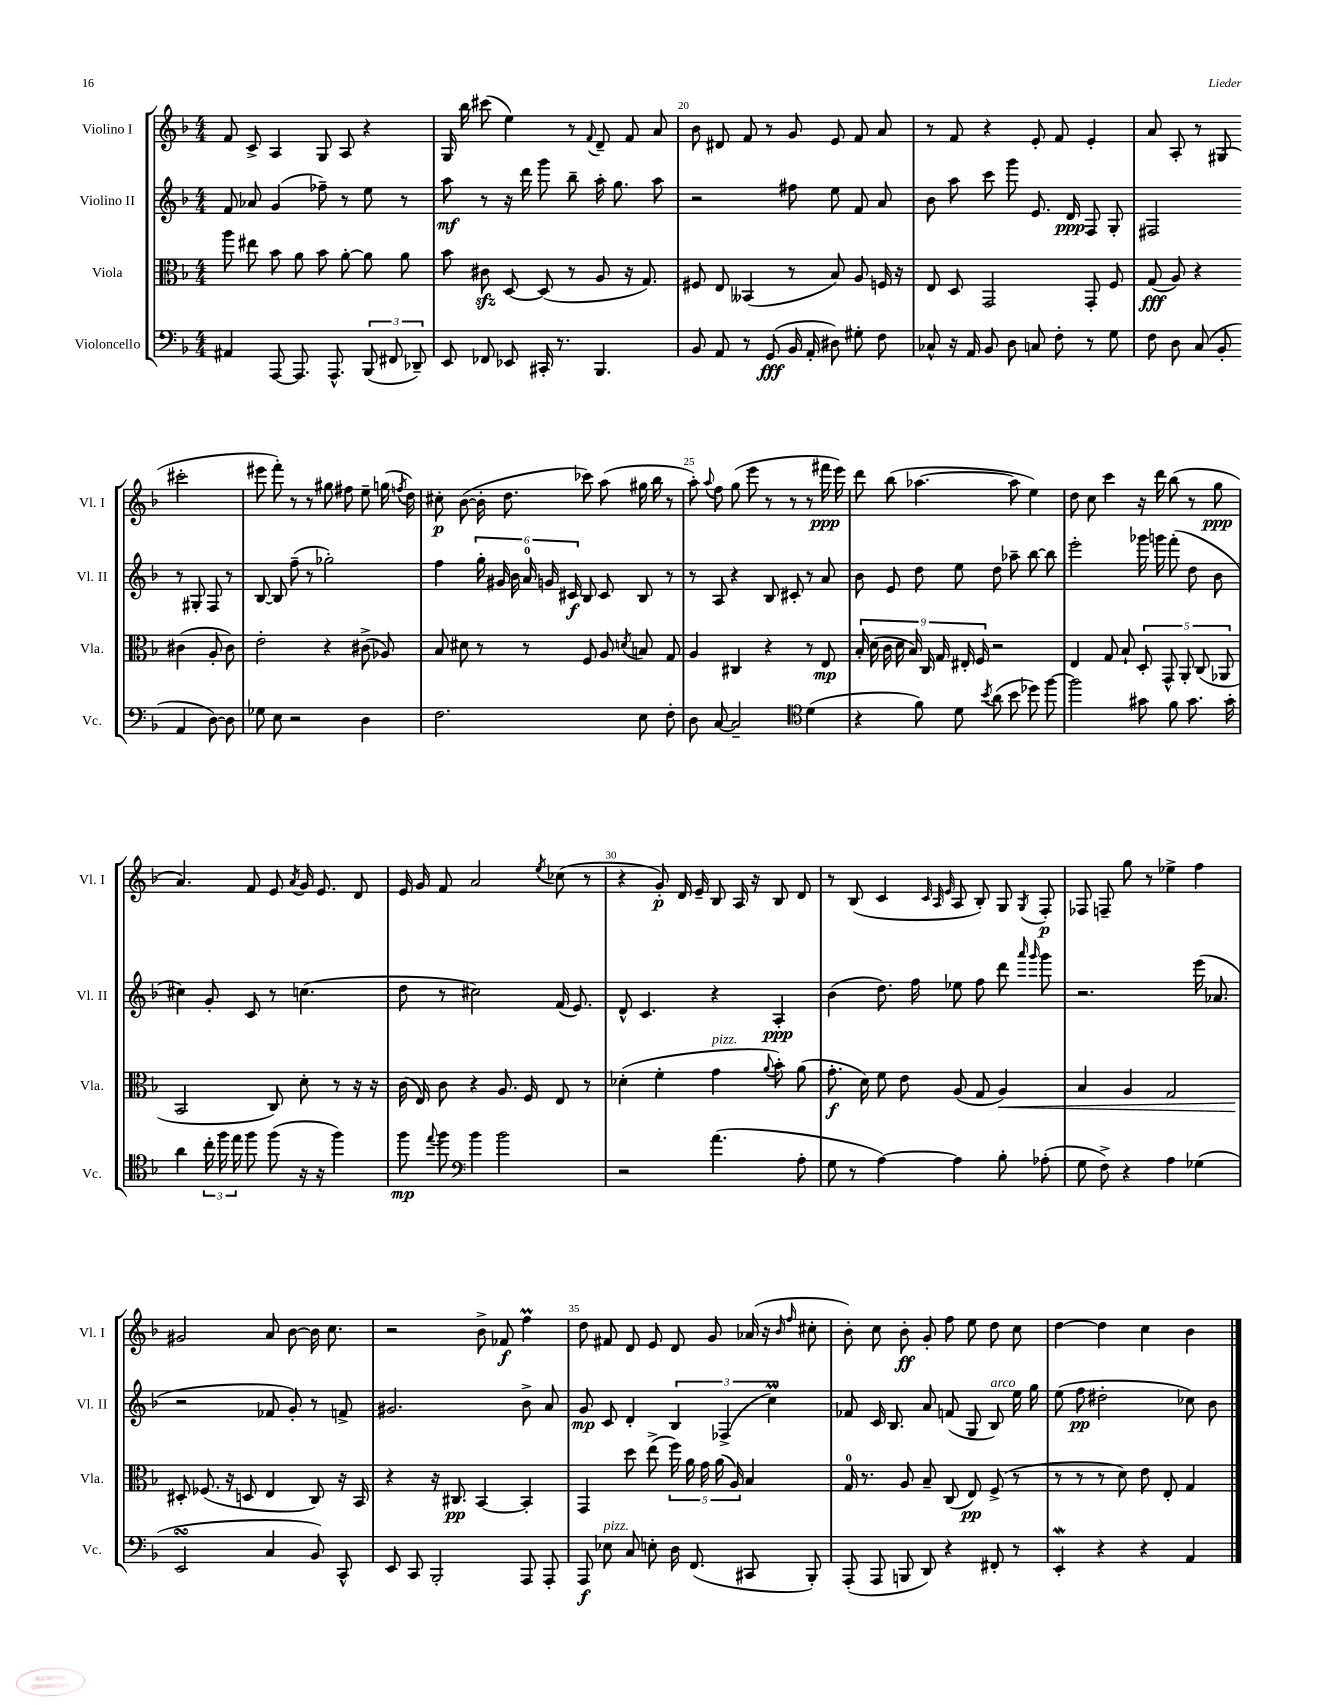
<<
\new StaffGroup <<
\new Staff = "s0" \with { instrumentName = "Violino I" shortInstrumentName = "Vl. I" } {
    \clef treble \key f \major \numericTimeSignature \time 4/4
    \autoBeamOff f'8 c'8-> a4 g8 a8 r4 |
    g16 bes''16 cis'''8( e''4) r8 \appoggiatura { f'8 } d'8-- f'8 a'8 |
    bes'8 dis'8 f'8 r8 g'8 e'8 f'8 a'8 |
    r8 f'8 r4 e'8-. f'8 e'4-. |
    a'8 a8-. r8 gis8( cis'''2-. |
    eis'''8 f'''8-.) r8 r8 gis''8 fis''8 e''8-- g''16( \acciaccatura { f''8 } d''16) |
    cis''8-.\p bes'8~( bes'16-. d''8. ces'''8) a''8( gis''16 bes''16 r8 |
    a''8-.) \appoggiatura { a''8 } f''8 g''8( e'''8 r8 r8 r8 fis'''16\ppp e'''16) |
    d'''8 bes''8( aes''4.~ aes''8 e''4) |
    d''8 c''8 c'''4 r16 d'''16 bes''8( r8 g''8\ppp |
    a'4.) f'8 e'8 \acciaccatura { a'8 } g'16 e'8. d'8 |
    e'16 g'16 f'8 a'2 \acciaccatura { e''8 } ces''8( r8 |
    r4 g'8-.\p) d'16 e'16-- bes8 a16 r16 bes8 d'8 |
    r8 bes8( c'4 \grace { c'32 a32 e'32 } a8 bes8-.) g8 \acciaccatura { g8 } f8-.\p |
    fes8 f8-- g''8 r8 ees''4-> f''4 |
    gis'2 a'8 bes'8~ bes'16 c''8. |
    r2 bes'8-> fes'8\f f''4\prall |
    d''8 fis'8 d'8 e'8 d'8 g'8 aes'16( r16 \grace { bes'16 f''16 } cis''8-. |
    bes'8-.) c''8 bes'8-.\ff g'8-. f''8 e''8 d''8 c''8 |
    d''4~ d''4 c''4 bes'4 \bar "|." |
}
\new Staff = "s1" \with { instrumentName = "Violino II" shortInstrumentName = "Vl. II" } {
    \clef treble \key f \major \numericTimeSignature \time 4/4
    \autoBeamOff f'8 aes'8 g'4( fes''8--) r8 e''8 r8 |
    a''8\mf r8 r16 d'''16 g'''8 bes''8-- a''16-. g''8. a''8 |
    r2 fis''8 e''8 f'8 a'8 |
    bes'8 a''8 c'''8 g'''8 e'8. d'16\ppp f8 g8-. |
    fis2 r8 gis8-. fis8 r8 |
    bes8~ bes8 f''8--( r8 ges''2-.) |
    f''4 \tuplet 6/4 { g''16-. gis'16 bes'16 a'16-0 g'16 cis'16\f } bes8 cis'8 bes8 r8 |
    r8 a8 r4 bes8 cis'8-. r8 a'8 |
    bes'8 e'8 d''8 e''8 d''8 aes''8-- bes''8~ bes''8 |
    e'''2-. ges'''16 g'''16 f'''8-.( d''8 bes'8 |
    cis''4) g'8-. c'8 r8 c''4.( |
    d''8 r8 cis''2) f'16( e'8.) |
    d'8-^ c'4. r4 a4-.\ppp |
    bes'4( d''8.) f''16 ees''8 f''8 d'''8 \grace { a'''16 g'''16 } g'''8 |
    r2. e'''16( aes'8. |
    r2 fes'8 g'8-.) r8 f'8-> |
    gis'2. bes'8-> a'8 |
    g'8\mp c'8 d'4-. \tuplet 3/2 { bes4 fes4->( c''4\prall) } |
    fes'8 c'16 bes8. a'8 f'8( g8 bes8^\markup { \italic "arco" }) e''16 g''16 |
    e''8( f''8\pp dis''2-. ces''8) bes'8 \bar "|." |
}
\new Staff = "s2" \with { instrumentName = "Viola" shortInstrumentName = "Vla." } {
    \clef alto \key f \major \numericTimeSignature \time 4/4
    \autoBeamOff a''8 eis''8 bes'8 a'8 bes'8 a'8~-. a'8 a'8 |
    bes'8 cis'8\sfz d8~ d8( r8 a8 r16 g8.) |
    fis8 e8 beses,4( r8 bes8) a8 f16 r16 |
    e8 d8 g,2 g,8-. f8 |
    g8\fff( a8) r4 cis'4( a8-. cis'8) |
    e'2-. r4 cis'8->( aes8) |
    bes8 dis'8 r8 r8 f8 a8 \acciaccatura { d'8 } b8 g8 |
    a4 cis4 r4 r8 e8\mp |
    \tuplet 9/8 { bes16-. d'16( c'16 d'16 bes16) c16 g16 eis16-. f16 } r2 |
    e4 g8 bes8-! \tuplet 5/4 { d8-. g,8-^ a,8-. c8( aes,8 } |
    bes,2 c8) d'8-. r8 r16 r16 |
    c'16( e16) c'8 r4 a8. f16 e8 r8 |
    des'4-.( f'4-. g'4^\markup { \italic "pizz." } \appoggiatura { a'8 } bes'8-.) a'8( |
    g'8.-.\f d'16) f'8 e'8 a8( g8 a4\<) |
    bes4 a4 g2 |
    dis8-.\! fes8.( r16 d8 e4 c8) r16 bes,16 |
    r4 r16 cis8.\pp bes,4~ bes,4-. |
    g,4 d''8 e''8->( \tuplet 5/4 { f''16) a'16 g'16 a'16( a16) } bes4 |
    g16-0 r8. a8 bes8-- c8( e8\pp) f8->( r8 |
    r8 r8 r8 d'8) e'8 e8-. g4 \bar "|." |
}
\new Staff = "s3" \with { instrumentName = "Violoncello" shortInstrumentName = "Vc." } {
    \clef bass \key f \major \numericTimeSignature \time 4/4
    \autoBeamOff ais,4 a,,8~ a,,8. a,,8.-^ \tuplet 3/2 { bes,,8( fis,8 des,8--) } |
    e,8 fes,8 ees,8 cis,16-. r8. bes,,4. |
    bes,8 a,8 r8 g,8\fff( bes,16 a,16-. dis8) gis8-. f8 |
    ces8-^ r16 a,16 bes,8 d8 c8 f8-. r8 g8 |
    f8 d8 c8( bes,8-. a,4 d8~) d8 |
    ges8 e8 r2 d4 |
    f2. e8 f8-. |
    d8 c8~ c2-- \clef tenor d'4( |
    r4 f'8) d'8 \acciaccatura { bes'8 } a'8( bes'8 des''8) f''8~ |
    f''2 gis'8 f'8 gis'8. gis'16-. |
    a'4 \tuplet 3/2 { c''16-. f''16 e''16 } f''8 f''8( r16 r16 f''4) |
    f''8\mp \appoggiatura { e''8 } f''8 \clef bass bes'4 bes'2 |
    r2 a'4.( a8-. |
    g8 r8 a4~) a4 bes8-. aes8-.( |
    g8 f8->) r4 a4 ges4( |
    e,2\turn c4 bes,8) c,8-^ |
    e,8 c,8 bes,,2-. a,,8 a,,8-. |
    a,,8\f ees8^\markup { \italic "pizz." } c8 e8-. d16 f,8.( cis,8 bes,,8-.) |
    a,,8-.( a,,8 b,,8 d,8) r4 fis,8-. r8 |
    e,4-.\mordent r4 r4 a,4 \bar "|." |
}
>>
>>
\layout { \context { \Score currentBarNumber = #18 \override BarNumber.break-visibility = ##(#f #t #t) barNumberVisibility = #(every-nth-bar-number-visible 5) } }
